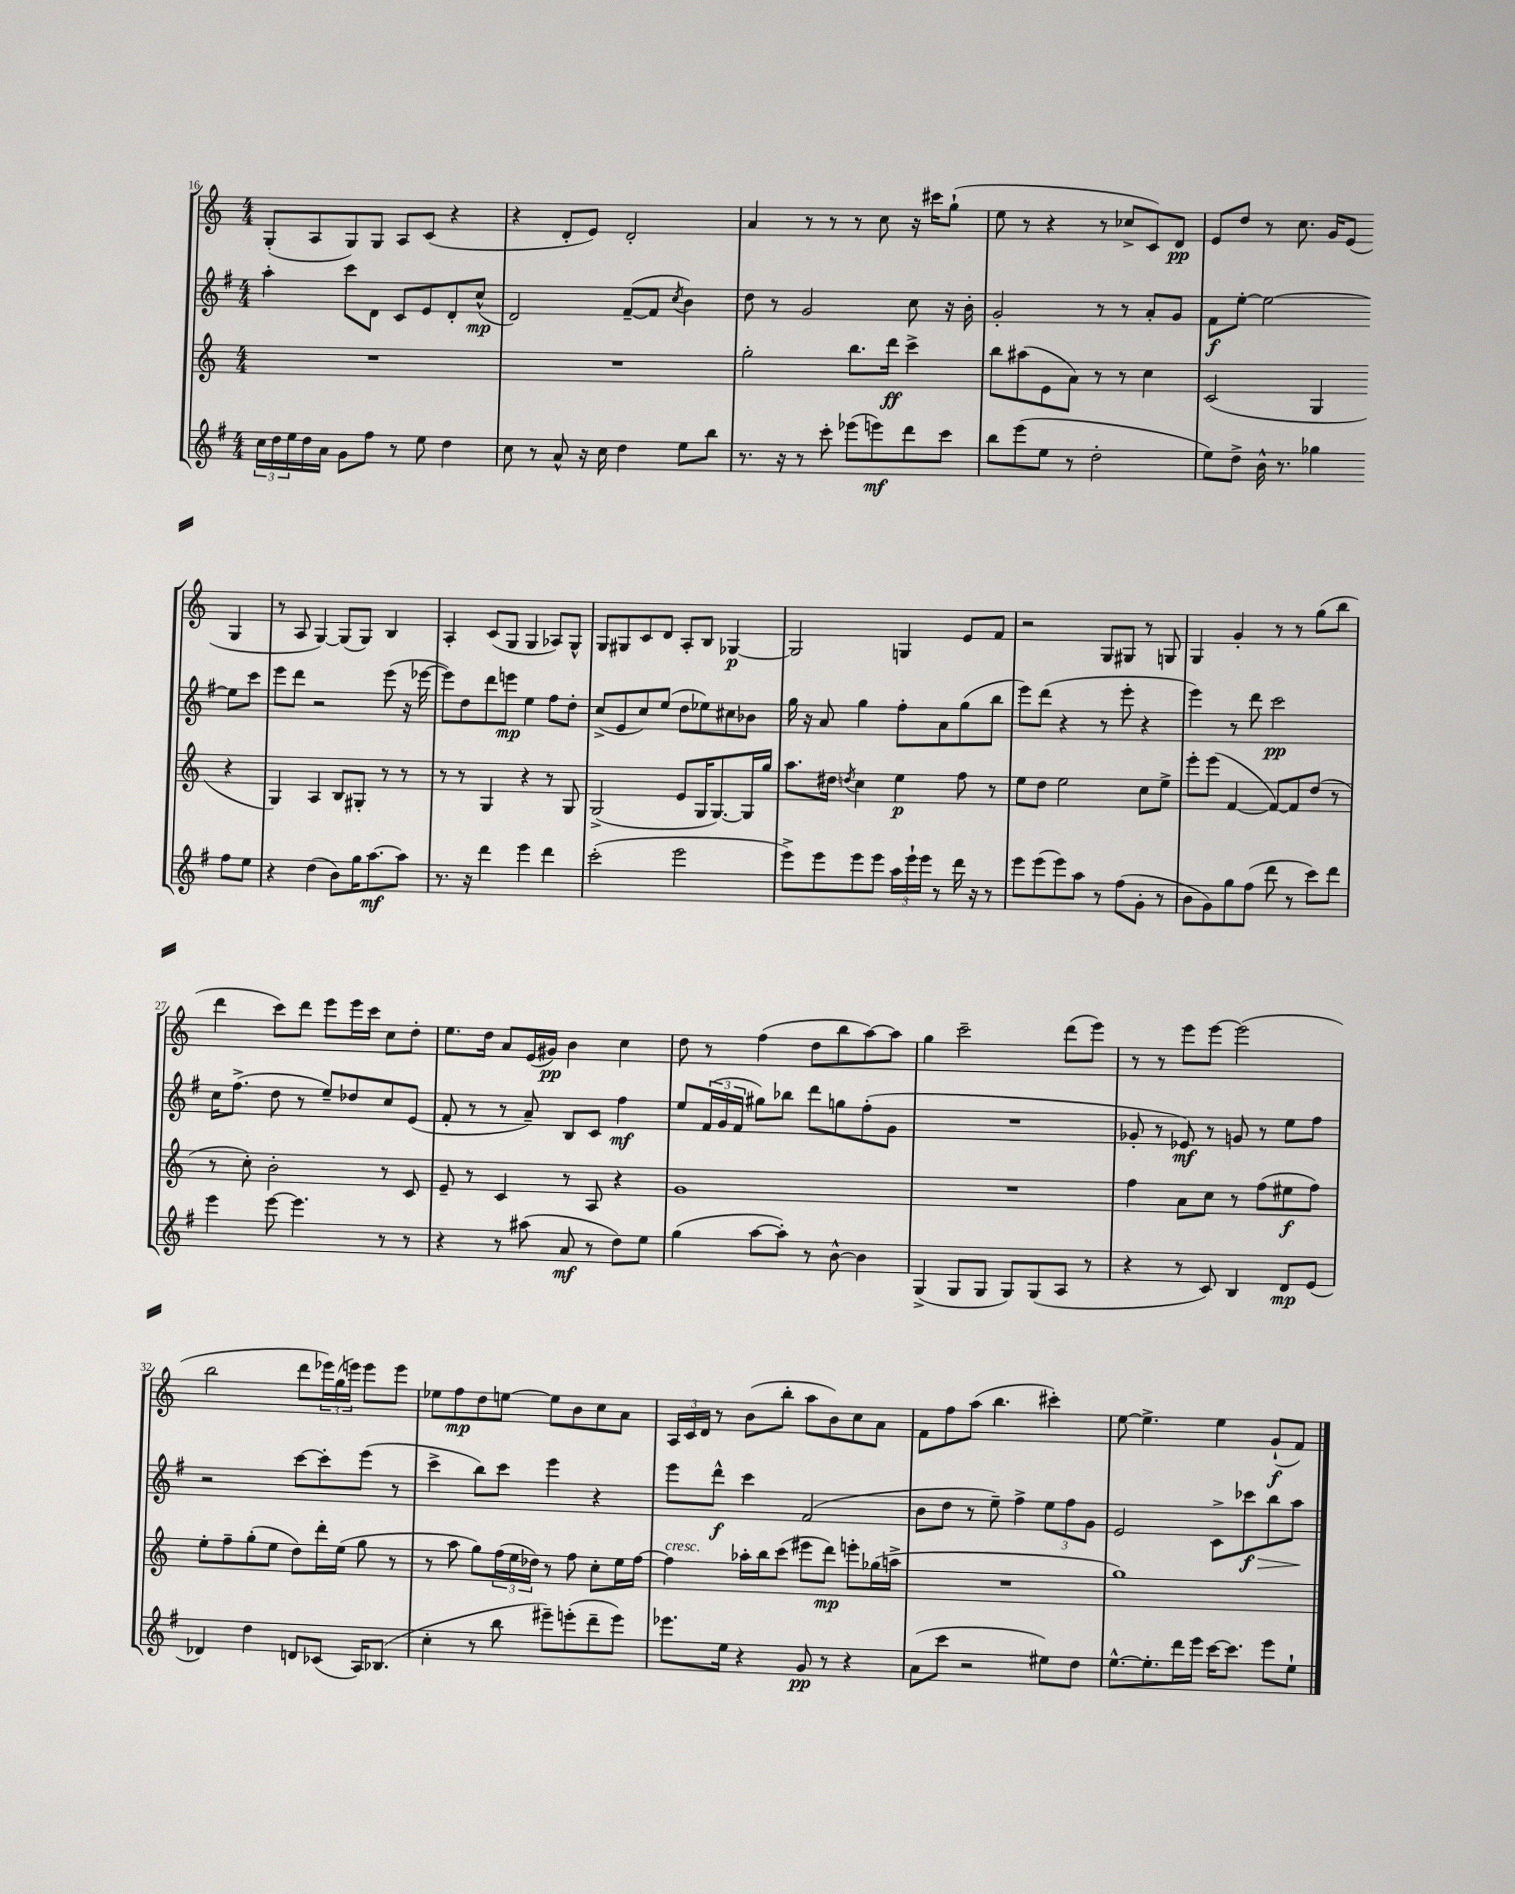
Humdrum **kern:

**kern	**kern	**kern	**kern
*staff4	*staff3	*staff2	*staff1
*clefG2	*clefG2	*clefG2	*clefG2
*k[f#]	*k[]	*k[f#]	*k[]
*M4/4	*M4/4	*M4/4	*M4/4
24cc\LL	1r	4aa'\	(8G'/L
24dd\	.	.	.
24ee\	.	.	.
16dd\	.	.	8A/
16a\JJ	.	.	.
8g\L	.	8ccc\L	8G/)
8ff#\J	.	8d\J	8G/J
8r	.	8c/L	8A/L
8ee\	.	8e/	(8c/J
4dd\	.	8d'/	4r
.	.	(8cc^^/J	.
=	=	=	=
8cc\	1r	2d/)	4r
8r	.	.	.
8a^^/	.	.	8d'/L
16r	.	.	8e/J)
16cc\	.	.	.
4dd\	.	([8f#~/L	2d'/
.	.	8f#/]J	.
.	.	8qcc/	.
8ee\L	.	4b\)	.
8bb\J	.	.	.
=	=	=	=
8.r	2gg'\	8dd\	4a/
.	.	8r	.
16r	.	.	.
8r	.	2g/	8r
8ccc'\	.	.	8r
(8eee-\L	8.bb\L	.	8r
8eee\)	.	.	8cc\
.	16ddd\Jk	.	.
8ddd\	4ccc^\	8cc\	16r
.	.	.	16ccc#\LK
8ccc\J	.	16r	(8gg`\J
.	.	16b'\	.
=	=	=	=
8bb\L	8bb\L	2g'/	8ee\
(8eee\	(8aa#\	.	8r
8ee\J	8e\	.	4r
8r	8a\J)	.	.
2dd'\	8r	8r	8r
.	8r	8r	8cc-^/L
.	4cc\	8a'/L	8c/)
.	.	8g/J	8d/J
=	=	=	=
8ee\L)	(2c/	8f#\L	8e/L
8dd^\J	.	[8ee'\J	8dd/J
16b^^\	.	2ee\_	8r
8.r	.	.	.
.	.	.	8.cc\
4gg-\	4G/	.	.
.	.	.	16g/LK
.	.	.	(8e/J
8ff#\L	4r	8ee\]L	4G/
8ee\J	.	8ccc\J	.
=	=	=	=
4r	4G/)	8eee\L	8r
.	.	8ddd\J	8A/
(4dd\	4A/	2r	[4G/)
8b\L)	8B/L	.	(8G/]L
16gg\K	8G#'/J	.	8G/J)
[8.aa\	.	.	.
.	8r	(8eee\	4B/
8aa\]J	8r	16r	.
.	.	[16eee-\	.
=	=	=	=
8.r	8r	8eee-\]L)	4A'/
.	8r	8dd\	.
16r	.	.	.
4ddd\	4G/	8ddd\	(8c/L
.	.	8eee\J	8G/J
4eee\	4r	4ee\	4G/
4ddd\	8r	8ff#\L	8A-/L)
.	8G/	8dd'\J	8G^^/J
=	=	=	=
(2ccc'\	(2G^/	(8cc^/L	8G/L
.	.	8e/	8G#/
.	.	8cc/)	8c/
.	.	(8ee/J	8d/J
2eee\	8e/L	8dd\L	8A'/L
.	16G/K	8ee-\)	8B/J
.	[8.G/)	.	.
.	.	8cc#\	[4G-/
.	16G/]L	8b-\J	.
.	16gg/JJ	.	.
=	=	=	=
8eee^\L)	8.aa\L	16gg\	2G-/]
.	.	16r	.
8eee\	.	8a/	.
.	16dd#\Jk	.	.
.	8qdd/	.	.
8eee\	4cc\	4gg\	.
8eee\J	.	.	.
24aa\LL	4ee\	8ff#'\L	4G/
24eee`\	.	.	.
24eee\JJ	.	.	.
8r	.	8a\	.
16ddd\	8ff\	(8gg\	8e/L
16r	.	.	.
8r	8r	8bb\J	8f/J
=	=	=	=
8eee\L	8ee\L	8eee\L)	2r
(8eee\	8dd\J	(8ddd\J	.
8eee\)	2ee\	4r	.
8aa\J	.	.	.
8r	.	8r	8G/L
(8ff#\L	.	8eee'\	8G#/J
8g'\J	8cc\L	4r	8r
8r	8ee^\J	.	8G/
=	=	=	=
8b\L	8eee'\L	4eee\)	4G/
8g\)	(8eee\J	.	.
8gg\	[4f/	8r	4g'/
(8ff#\J	.	8ddd\	.
8ddd\	8f/_L)	2ccc\	8r
8r	8f/]	.	8r
8ccc\L)	(8dd/J	.	(8gg\L
8ddd\J	8r	.	8bb\J
=	=	=	=
4eee\	8r	16cc\LK	4ddd\
.	.	(8.ff#^\J	.
.	8cc'\)	.	.
[8eee\	2b'\	8dd\	8ccc\L)
4.eee\]	.	8r	8ddd\J
.	.	8ee~/L)	8eee\L
.	.	8dd-/	16eee\L
.	.	.	16ccc\JJ
8r	8r	8cc/	8cc\L
8r	8c/	(8e/J	8dd'\J
=	=	=	=
4r	8e~/	8f#'/	8.ee\L
.	8r	8r	.
.	.	.	16dd\Jk
8r	4c/	8r	8a/L
(8aa#\	.	8a~/)	(16e/L
.	.	.	16g#/JJ)
8a/	8r	8B/L	4b\
8r	8A/	8c/J	.
8dd\L)	4r	4ff#\	4cc\
8ee\J	.	.	.
=	=	=	=
(4gg\	1g	8ee/L	8dd\
.	.	(24f#/L	8r
.	.	24g/	.
.	.	24f#/JJ	.
[8aa\L	.	8gg#\L)	(4ff\
8aa'\]J)	.	8bb-\J	.
8r	.	8ddd\L	8dd\L
[8b^^\	.	8gg\	8bb\
4b\]	.	(8ff#'\	[8aa\)
.	.	8g\J	8aa\]J
=	=	=	=
(4G^/	1r	1r	4gg\
8G/L	.	.	2ccc~\
8G/J	.	.	.
8G/L)	.	.	.
(8G/	.	.	.
8A/J	.	.	(8ddd\L
8r	.	.	8eee\J)
=	=	=	=
4r	4ff\	8g-'/	8r
.	.	8r	8r
8r	8a\L	8e-/)	8eee\L
8c/)	8cc\J	8r	[8eee\J
4B/	8r	8g/	(2eee\]
.	(8ff\L	8r	.
8d/L	8ee#\	8ee\L	.
(8e/J	8ff\J)	8ff#\J	.
=	=	=	=
4d-/)	8ee'\L	2r	2bb\
.	8ff~\	.	.
4dd\	(8gg'\	.	.
.	8ee\J	.	.
8d/L	8dd\L)	[8ccc\L	8ddd\L
(8c-/J	16ddd'\L	8ccc'\]	24eee-\L)
.	.	.	(24gg\
.	(16ee\JJ	.	.
.	.	.	24eee\JJ)
16A/LK)	8gg\	(8eee\J	8eee\L
(8.B-/J	.	.	.
.	8r	8r	8eee\J
=	=	=	=
4cc'\	8r	4ccc^\	8ee-\L
.	8aa\	.	8ff\
8r	8gg\L)	8bb\L)	8dd\
8bb\	(24ff\L	8ccc\J	[8ee\J
.	24ee\	.	.
.	24dd-\JJ)	.	.
8eee#~\L)	8r	4eee\	8ee\]L
(8eee'\	8ff\	.	8b\
8ddd~\	8cc'\L	4r	8cc\
8eee\J)	16ee\L	.	8a\J
.	[16ff\JJ	.	.
=	=	=	=
8.eee-\L	4ff\]	8eee\L	24A/LL
.	.	.	24c/
.	.	.	24d/JJ
.	.	8ddd^^\J	8r
16ee\Jk	.	.	.
4r	16aa-'\LL	4ccc\	(8b\L
.	16bb\J	.	.
.	(8ccc\J	.	8bb'\J
8g/	8eee#\L	(2f#/	8aa\L
8r	8ddd\J)	.	8b\)
4r	8eee'\L	.	8cc\
.	(16gg-\L	.	8a\J
.	16aa^\JJ	.	.
=	=	=	=
(8a\L	1r	8b\L	8f\L
8ccc\J	.	8dd\J	8ff\
2r	.	8r	(8aa\J
.	.	8ee~\)	4.bb\
.	.	4ff#^\	.
8ee#\L)	.	12ee\L	4ccc#'\)
.	.	12ff#\	.
8dd\J	.	.	.
.	.	12g\J	.
=	=	=	=
[8.ee^^\L	1gg)	2e/	[8ee\
.	.	.	4.ee^\]
8.ee'\]	.	.	.
16ddd\L	.	.	.
16eee\JJ	.	.	.
[16ccc\LK	.	8c^\L	4ee\
8.ccc\]J	.	.	.
.	.	8ccc-\	.
8eee\L	.	8bb\	(8g`/L
8ee`\J	.	8aa\J	8f/J)
==	==	==	==
*-	*-	*-	*-
